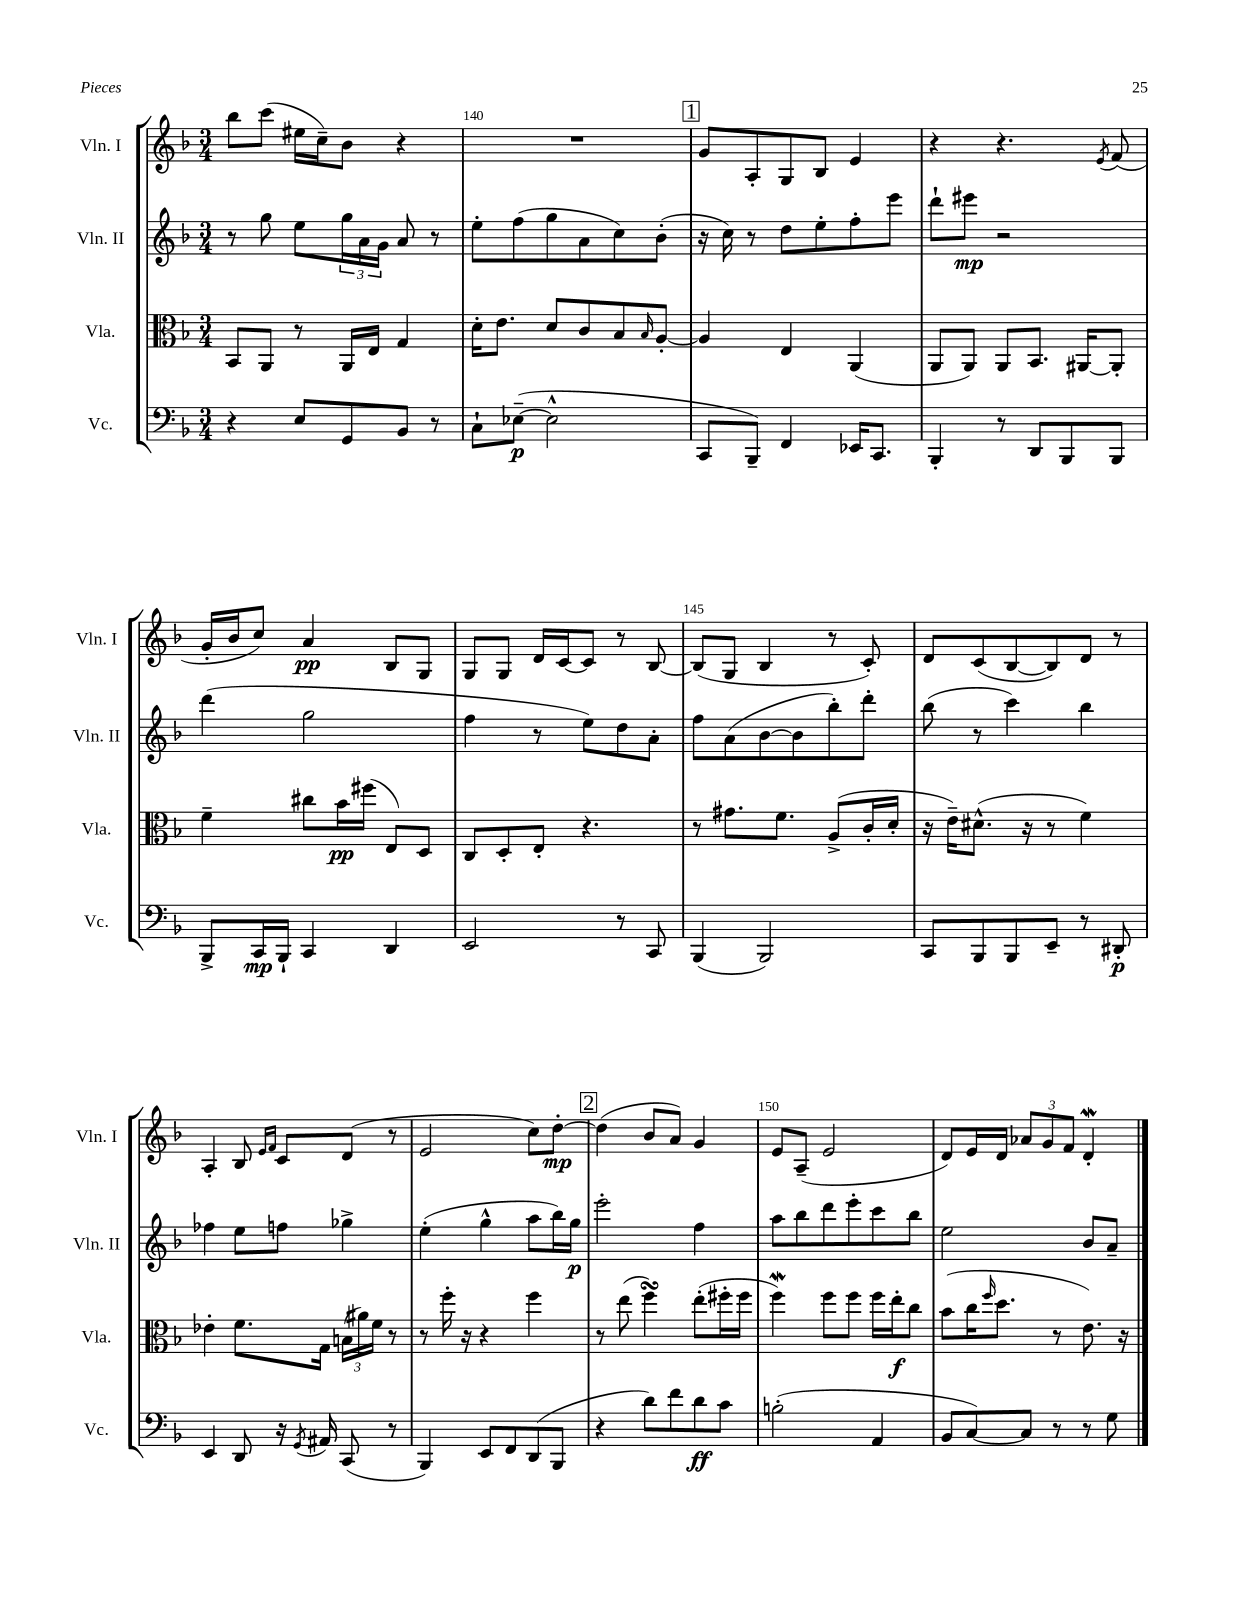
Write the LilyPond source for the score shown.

<<
\new StaffGroup <<
\new Staff = "s0" \with { instrumentName = "Vln. I" shortInstrumentName = "Vln. I" } {
    \clef treble \key f \major \numericTimeSignature \time 3/4
    bes''8 c'''8( eis''16 c''16--) bes'8 r4 |
    R2. |
    \mark \markup { \box "1" } g'8 a8-. g8 bes8 e'4 |
    r4 r4. \acciaccatura { e'8 } f'8( |
    g'16-. bes'16 c''8) a'4\pp bes8 g8 |
    g8 g8 d'16 c'16~ c'8 r8 bes8~ |
    bes8( g8 bes4 r8 c'8-.) |
    d'8 c'8( bes8~ bes8) d'8 r8 |
    a4-. bes8 \grace { e'16 f'16 } c'8 d'8( r8 |
    e'2 c''8) d''8~-.\mp |
    \mark \markup { \box "2" } d''4( bes'8 a'8) g'4 |
    e'8 a8--( e'2 |
    d'8) e'16 d'16 \tuplet 3/2 { aes'8 g'8 f'8 } d'4-.\mordent \bar "|." |
}
\new Staff = "s1" \with { instrumentName = "Vln. II" shortInstrumentName = "Vln. II" } {
    \clef treble \key f \major \numericTimeSignature \time 3/4
    r8 g''8 e''8 \tuplet 3/2 { g''16 a'16 g'16 } a'8 r8 |
    e''8-. f''8( g''8 a'8 c''8) bes'8-.( |
    \mark \markup { \box "1" } r16 c''16) r8 d''8 e''8-. f''8-. e'''8 |
    d'''8-! eis'''8\mp r2 |
    d'''4( g''2 |
    f''4 r8 e''8) d''8 a'8-. |
    f''8 a'8( bes'8~ bes'8 bes''8-.) d'''8-. |
    bes''8( r8 c'''4) bes''4 |
    fes''4 e''8 f''8 ges''4-> |
    e''4-.( g''4-^ a''8 bes''16) g''16\p |
    \mark \markup { \box "2" } e'''2-. f''4 |
    a''8 bes''8 d'''8 e'''8-. c'''8 bes''8 |
    e''2 bes'8 a'8-- \bar "|." |
}
\new Staff = "s2" \with { instrumentName = "Vla." shortInstrumentName = "Vla." } {
    \clef alto \key f \major \numericTimeSignature \time 3/4
    bes,8 a,8 r8 a,16 e16 g4 |
    d'16-. e'8. d'8 c'8 bes8 \grace { bes16 } a8~-. |
    \mark \markup { \box "1" } a4 e4 a,4( |
    a,8 a,8) a,8 bes,8. ais,16~ ais,8-. |
    f'4-- cis''8 bes'16\pp fis''16( e8) d8 |
    c8 d8-. e8-. r4. |
    r8 gis'8. f'8. a8->( c'16-. d'16-. |
    r16 e'16--) dis'8.-^( r16 r8 f'4) |
    ees'4-. f'8. g16 \tuplet 3/2 { b16( ais'16) f'16 } r8 |
    r8 f''16-. r16 r4 f''4 |
    \mark \markup { \box "2" } r8 e''8( f''4\turn) e''8-.( fis''16-. fis''16 |
    f''4\mordent) f''8 f''8 f''16 e''16-.\f c''8 |
    bes'8( c''16 \grace { f''16 } d''8. r8 e'8.) r16 \bar "|." |
}
\new Staff = "s3" \with { instrumentName = "Vc." shortInstrumentName = "Vc." } {
    \clef bass \key f \major \numericTimeSignature \time 3/4
    r4 e8 g,8 bes,8 r8 |
    c8-! ees8~--\p( ees2-^ |
    \mark \markup { \box "1" } c,8 bes,,8--) f,4 ees,16 c,8. |
    bes,,4-. r8 d,8 bes,,8 bes,,8 |
    bes,,8-> c,16\mp bes,,16-! c,4 d,4 |
    e,2 r8 c,8 |
    bes,,4( bes,,2) |
    c,8 bes,,8 bes,,8 e,8-- r8 dis,8-.\p |
    e,4 d,8 r16 \acciaccatura { g,8 } ais,16 c,8( r8 |
    bes,,4) e,8 f,8 d,8( bes,,8 |
    \mark \markup { \box "2" } r4 d'8) f'8 d'8\ff c'8 |
    b2-.( a,4 |
    bes,8 c8~) c8 r8 r8 g8 \bar "|." |
}
>>
>>
\layout { \context { \Score currentBarNumber = #139 \override BarNumber.break-visibility = ##(#f #t #t) barNumberVisibility = #(every-nth-bar-number-visible 5) } }
